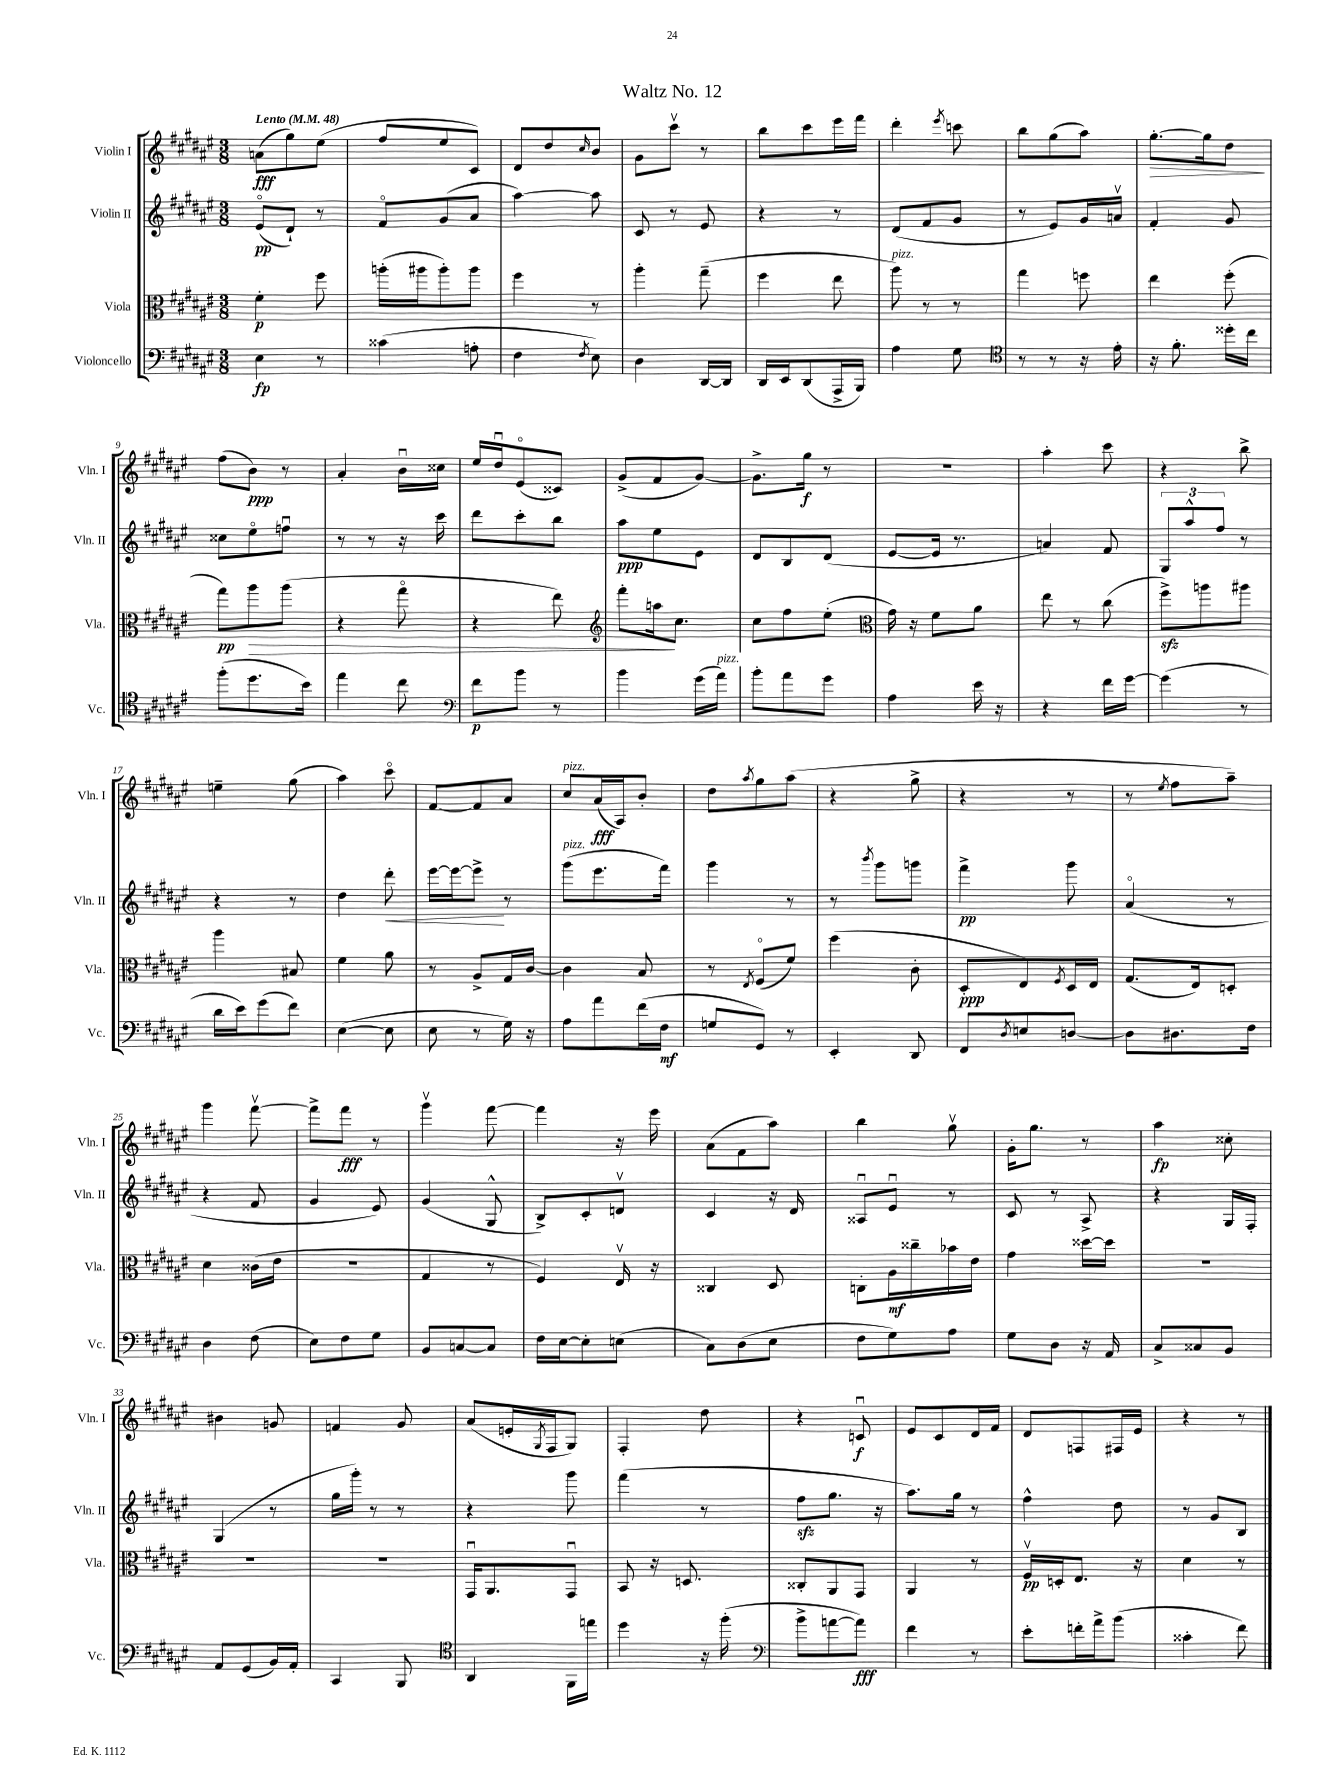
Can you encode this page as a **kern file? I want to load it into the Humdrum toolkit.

**kern	**kern	**kern	**kern
*staff4	*staff3	*staff2	*staff1
*clefF4	*clefC3	*clefG2	*clefG2
*k[f#c#g#d#a#e#]	*k[f#c#g#d#a#e#]	*k[f#c#g#d#a#e#]	*k[f#c#g#d#a#e#]
*M3/8	*M3/8	*M3/8	*M3/8
*MM48	*MM48	*MM48	*MM48
4E#\	4f#'\	(8e#o/L	(8a\L
.	.	8d#`/J)	8gg#\)
8r	8ff#\	8r	(8ee#\J
=	=	=	=
(4c##\	(16aa'\LL	8f#o/L	8ff#/L
.	16aa#\J	.	.
.	8aa#'\)	(8g#/	8ee#/
8A'\	8aa#\J	8a#/J	8c#/J)
=	=	=	=
4F#\	4ff#\	[4aa#\)	8d#/L
.	.	.	8dd#/
8qF#/	.	.	16qqcc#/
8E#\)	8r	8aa#\]	8b/J
=	=	=	=
4D#\	4aa#'\	8c#/	8g#\L
.	.	8r	8ccc#v\J
[16DD#/LL	(8gg#~\	8e#/	8r
16DD#/]JJ	.	.	.
=	=	=	=
16DD#/LL	4ff#\	4r	8bb\L
16EE#/J	.	.	.
(8DD#/	.	.	8ccc#\
16AAA#^/L	8ee#\	8r	16eee#\L
16BBB/JJ)	.	.	16fff#\JJ
=	=	=	=
4A#\	8aa#\)	(8d#/L	4ddd#'\
.	8r	8f#/	.
.	.	.	8qeee#/
8G#\	8r	8g#/J	8ccc\
=	=	=	=
*clefC4	*	*	*
8r	4gg#\	8r	8bb\L
8r	.	8e#/L)	(8gg#\
16r	8ff\	16g#/L	8aa#\J)
16e#'\	.	16av/JJ	.
=	=	=	=
16r	4ee#\	4f#'/	[8.gg#'\L
8.f#'\	.	.	.
.	.	.	16gg#\]k
16dd##'\LL	(8ff#'\	8g#/	8dd#\J
16cc#\JJ	.	.	.
=	=	=	=
(8ff#'\L	8gg#\L)	8cc##\L	(8ff#\L
8.dd#\	8aa#\	8ee#o\	8b\J)
.	(8aa#\J	8ffu\J	8r
16b\Jk)	.	.	.
=	=	=	=
4ee#\	4r	8r	4a#'/
.	.	8r	.
8cc#\	8gg#o\	16r	16bu\LL
.	.	16ccc#\	16cc##\JJ
=	=	=	=
*clefF4	*	*	*
8f#\L	4r	8ddd#\L	16ee#/LL
.	.	.	16dd#u/J
8b\J	.	8ccc#'\	(8e#o/
8r	8ee#\)	8bb\J	8c##/J)
=	=	=	=
*	*clefG2	*	*
4b\	8fff#'\L	8aa#\L	(8g#^/L
.	16aa\k	8ee#\	8f#/
.	8.cc#\J	.	.
(16g#\LL	.	8e#\J	[8g#/J)
16a#\JJ)	.	.	.
=	=	=	=
8b'\L	8cc#\L	8d#/L	8.g#^\]L
8a#\	8ff#\	8B/	.
.	.	.	16gg#\Jk
8g#\J	(8ee#'\J	(8d#/J	8r
=	=	=	=
*	*clefC3	*	*
4A#\	16g#\)	[8e#/L	4.r
.	16r	.	.
.	8f#\L	16e#/]Jk	.
.	.	8.r	.
16e#\	8a#\J	.	.
16r	.	.	.
=	=	=	=
4r	8ee#\	4a/)	4aa#'\
.	8r	.	.
16f#\LL	(8cc#\	8f#/	8ccc#\
[16g#\JJ	.	.	.
=	=	=	=
(4g#\]	8ff#^\L)	12G#/L	4r
.	.	12aa#^^/	.
.	8aa\	.	.
.	.	12ff#/J	.
8r	8aa#\J	8r	8bb^\
=	=	=	=
16d#\LL	4aa#\	4r	4ee~\
16e#\J)	.	.	.
(8g#\	.	.	.
8f#\J)	8B#/	8r	(8gg#\
=	=	=	=
([4E#\	4f#\	4dd#\	4aa#\)
8E#\]	8a#\	8ddd#'\	8ccc#o\
=	=	=	=
8E#\	8r	[16eee#\LL	[8f#/L
.	.	16eee#\_J	.
8r	8A#^/L	8eee#^\]J	8f#/]
16G#\)	16G#/L	8r	8a#/J
16r	[16c#/JJ	.	.
=	=	=	=
8A#\L	4c#\]	(8ggg#\L	8cc#/L
8a#\	.	8.eee#\	(16a#/L
.	.	.	16A#/J)
(16f#\L	8B/	.	8b'/J
16F#\JJ	.	16fff#\Jk)	.
=	=	=	=
8G/L	8r	4ggg#\	8dd#\L
.	8qE#/	.	8qaa#/
8GG#/J)	(8F#o/L	.	8gg#\
8r	8f#/J)	8r	(8aa#\J
=	=	=	=
4EE#'/	(4ff#\	8r	4r
.	.	8qbbb/	.
.	.	8ggg#\L	.
8DD#/	8c#'\	8ggg\J	8gg#^\
=	=	=	=
8FF#/L	8D#'/L	4fff#^\	4r
8qD#/	.	.	.
8E/	8E#/)	.	.
.	8qF#/	.	.
[8D/J	16D#/L	8ggg#\	8r
.	16E#/JJ	.	.
=	=	=	=
8D\]L	(8.G#/L	(4a#o/	8r
.	.	.	8qee#/
8.D#\	.	.	8ff#\L
.	16E#/k)	.	.
.	8D'/J	8r	8aa#~\J)
16F#\Jk	.	.	.
=	=	=	=
4D#\	4d#\	4r	4ggg#\
(8F#\	(16c##\LL	8f#/	[8fff#v\
.	16e#\JJ	.	.
=	=	=	=
8E#\L)	4.r	4g#/	8fff#^\]L
8F#\	.	.	8fff#\J
8G#\J	.	8e#/)	8r
=	=	=	=
8BB/L	4G#/	(4g#/	4ggg#v\
[8C/	.	.	.
8C/]J	8r	8G#^^/	[8fff#\
=	=	=	=
16F#\LL	4F#/)	8B^/L)	4fff#\]
[16E#\J	.	.	.
8E#'\]	.	8c#'/	.
(8E\J	16E#v/	8dv/J	16r
.	16r	.	16eee#\
=	=	=	=
8C#\L)	4C##/	4c#/	(8a#\L
(8D#\	.	.	8f#\
8E#\J	8D#/	16r	8aa#\J)
.	.	16d#/	.
=	=	=	=
8F#\L	8C'\L	8A##u/L	4bb\
8G#\)	16A#\L	8e#u/J	.
.	16cc##~\	.	.
8A#\J	16b-\	8r	8gg#v\
.	16e#\JJ	.	.
=	=	=	=
8G#\L	4g#\	8c#/	16g#'\LK
.	.	.	8.gg#\J
8D#\J	.	8r	.
16r	[16dd##\LL	8A#^/	8r
16AA#/	16dd##\]JJ	.	.
=	=	=	=
8C#^/L	4.r	4r	4aa#\
8C##/	.	.	.
8BB/J	.	16G#/LL	8cc##'\
.	.	16F#'/JJ	.
=	=	=	=
8AA#/L	4.r	(4G#/	4b#\
(8GG#/	.	.	.
16BB/L)	.	8r	8g/
16AA#'/JJ	.	.	.
=	=	=	=
4CC#/	4.r	16gg#\LL	4f/
.	.	16ggg#'\JJ)	.
.	.	8r	.
8BBB/	.	8r	8g#/
=	=	=	=
*clefC4	*	*	*
4AA#/	16GG#u/LK	4r	(8a#/L
.	8.AA#/	.	.
.	.	.	16e'/L
.	.	.	8qG#/
.	.	.	16F#/J
16FF#\LL	8GG#u/J	8ggg#\	8G#/J)
16ee\JJ	.	.	.
=	=	=	=
4dd#\	8BB/	(4fff#\	4F#'/
.	16r	.	.
.	8.D/	.	.
16r	.	8r	8dd#\
(16ff#'\	.	.	.
=	=	=	=
*clefF4	*	*	*
8b^\L	8C##'/L	8ff#\L	4r
[8a\	8AA#/	8.gg#\J	.
8a\]J)	8GG#/J	.	8cu/
.	.	16r	.
=	=	=	=
4f#\	4AA#/	8.aa#\L)	8e#/L
.	.	.	8c#/
.	.	16gg#\Jk	.
8r	8r	8r	16d#/L
.	.	.	16f#/JJ
=	=	=	=
8e#'\L	16F#v/LL	4ff#^^\	8d#/L
.	16D'/J	.	.
16f'\L	8.E#/J	.	8F/
16a#^\J	.	.	.
(8b\J	.	8dd#\	16F#/L
.	16r	.	16e#/JJ
=	=	=	=
4c##'\	4d#\	8r	4r
.	.	8g#/L	.
8f#\)	8r	8B/J	8r
==	==	==	==
*-	*-	*-	*-
